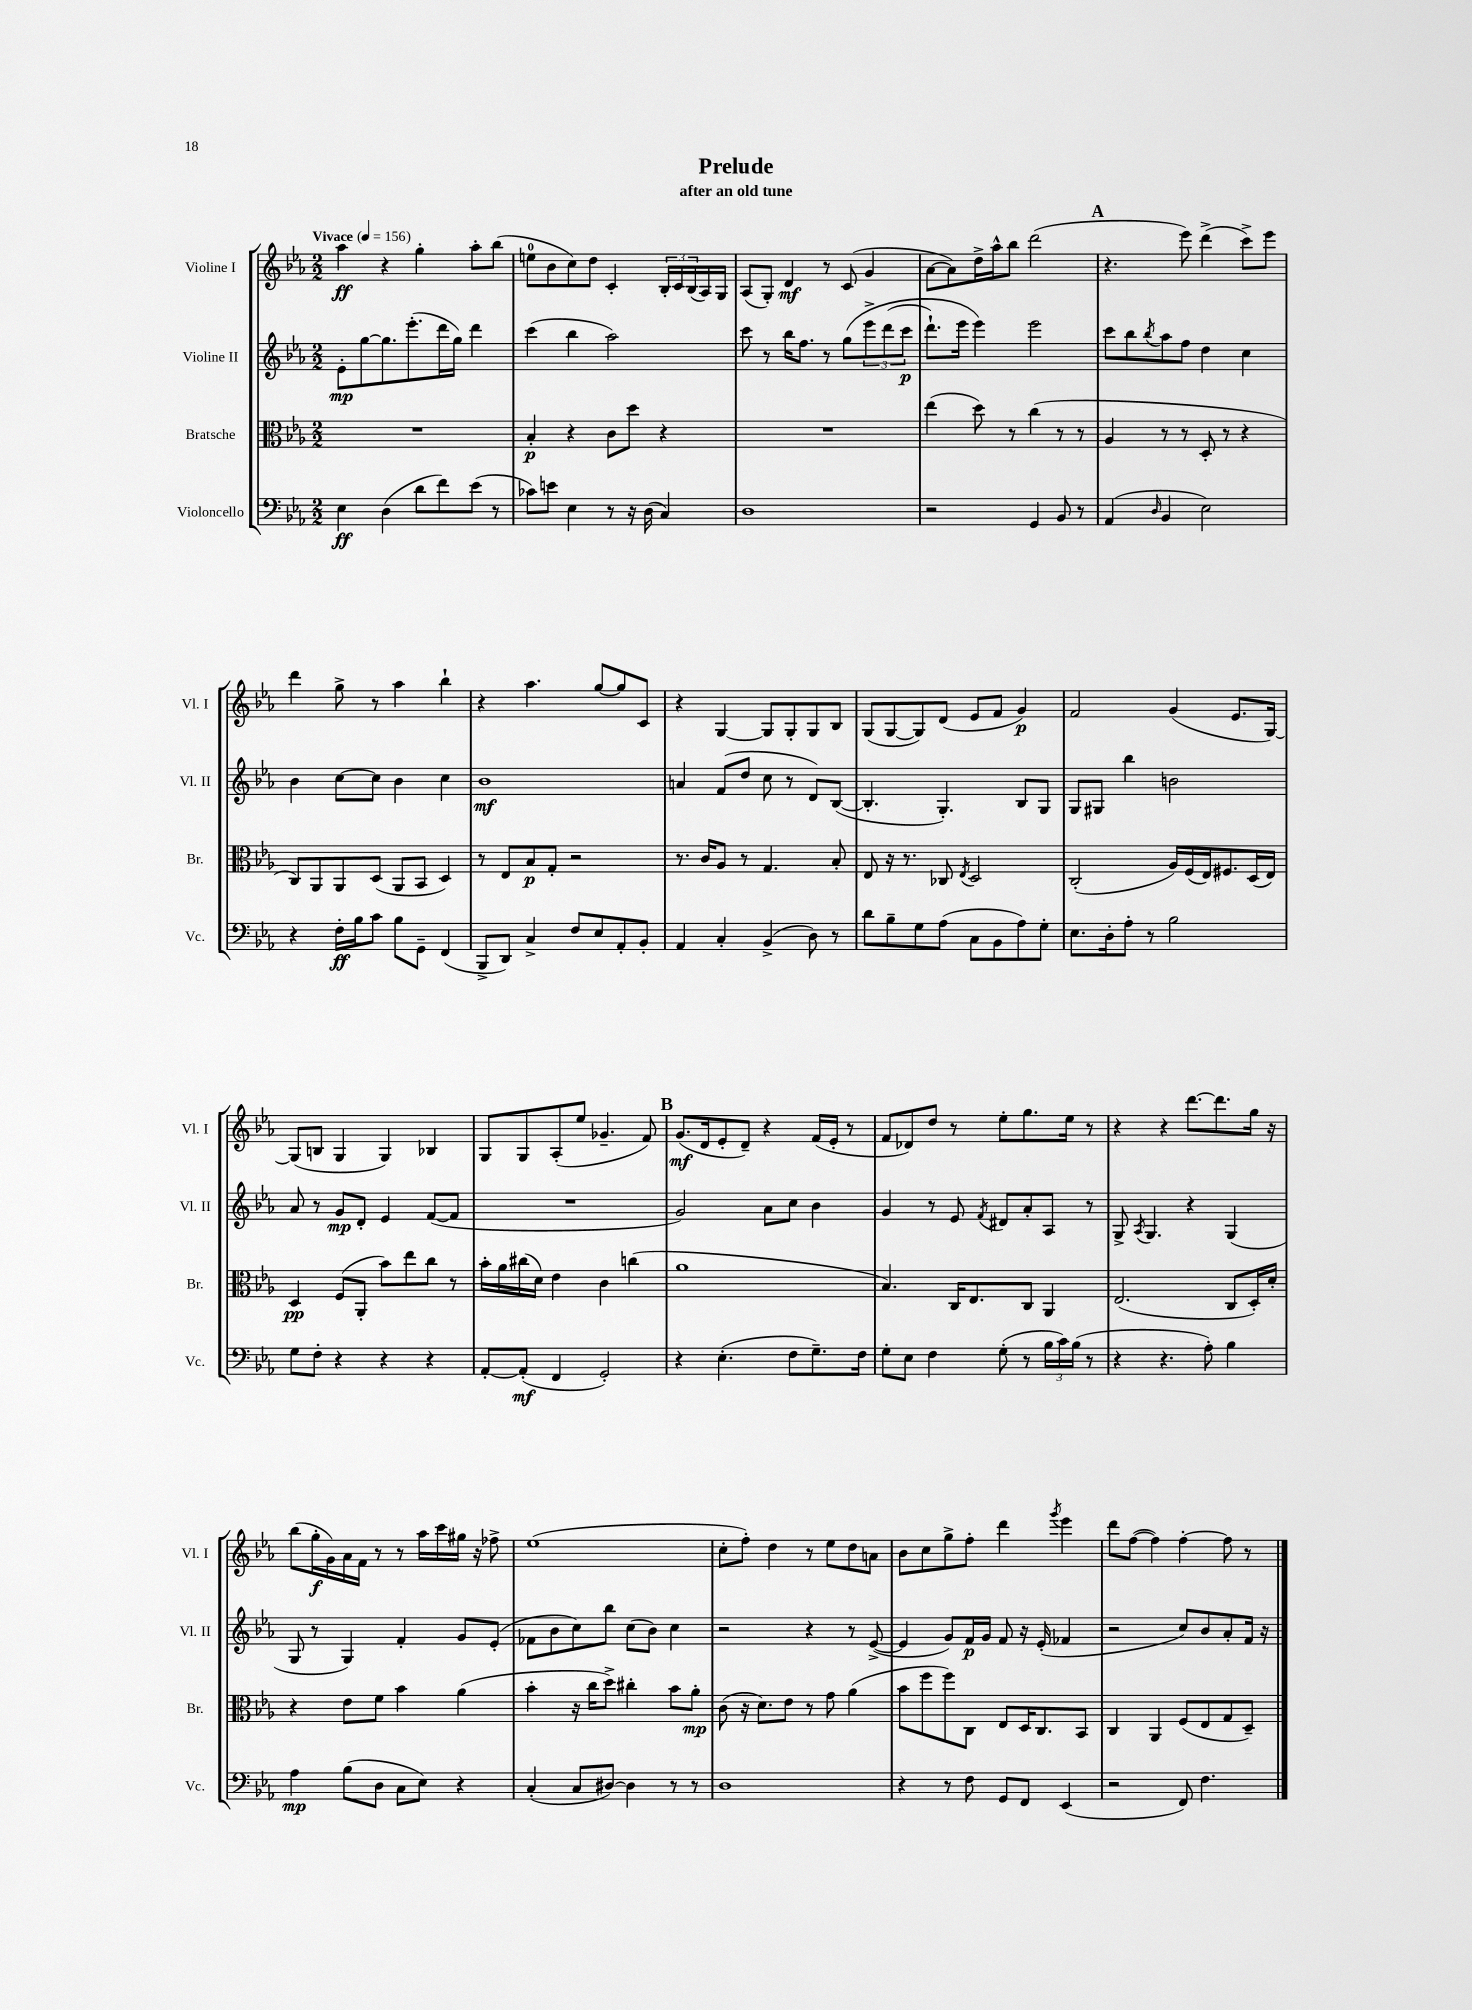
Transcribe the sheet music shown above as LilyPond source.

\header { title = "Prelude" subtitle = "after an old tune" }
<<
\new StaffGroup <<
\new Staff = "s0" \with { instrumentName = "Violine I" shortInstrumentName = "Vl. I" } {
    \clef treble \key ees \major \numericTimeSignature \time 2/2 \tempo "Vivace" 4 = 156
    aes''4\ff r4 g''4-. aes''8-. bes''8( |
    e''8-0 bes'8 c''8) d''8 c'4-. \tuplet 3/2 { bes16-. c'16 bes16( } aes16) g16 |
    aes8( g8-.) d'4\mf r8 c'8( g'4 |
    aes'8~ aes'8) d''16-> aes''16-^ bes''8 d'''2( |
    \mark \markup { \bold "A" } r4. ees'''8) d'''4->( c'''8->) ees'''8 |
    d'''4 g''8-> r8 aes''4 bes''4-! |
    r4 aes''4. g''8~ g''8 c'8 |
    r4 g4~ g8 g8-. g8 bes8 |
    g8( g8~ g8) d'8( ees'8 f'8 g'4\p) |
    f'2 g'4( ees'8. g16~) |
    g8( b8 g4 g4) bes4 |
    g8 g8 aes8-.( ees''8 ges'4.-- f'8) |
    \mark \markup { \bold "B" } g'8.\mf( d'16 ees'8-. d'8--) r4 f'16( ees'16-. r8 |
    f'8 des'8) d''8 r8 ees''8-. g''8. ees''16 r8 |
    r4 r4 d'''8.~ d'''8. g''16 r16 |
    bes''8( g''16-.\f g'16) aes'16 f'16 r8 r8 aes''16 c'''16 gis''16 r16 fes''8-> |
    ees''1( |
    c''8-. f''8-.) d''4 r8 ees''8 d''8 a'8 |
    bes'8 c''8 g''8-> f''8-. d'''4 \acciaccatura { g'''8 } ees'''4 |
    d'''8 f''8~( f''4) f''4~-. f''8 r8 \bar "|." |
}
\new Staff = "s1" \with { instrumentName = "Violine II" shortInstrumentName = "Vl. II" } {
    \clef treble \key ees \major \numericTimeSignature \time 2/2
    ees'8-.\mp g''8~ g''8. ees'''8.-.( d'''16 g''16) d'''4 |
    c'''4( bes''4 aes''2) |
    c'''8 r8 bes''16 f''8. r8 g''8\( \tuplet 3/2 { ees'''8-> d'''8( c'''8\p } |
    d'''8.-!) ees'''16 ees'''4\) ees'''2 |
    \mark \markup { \bold "A" } c'''8 bes''8 \acciaccatura { bes''8 } aes''8 f''8 d''4 c''4 |
    bes'4 c''8~ c''8 bes'4 c''4 |
    bes'1\mf |
    a'4 f'8( d''8 c''8 r8 d'8) bes8~( |
    bes4.-. g4.-.) bes8 g8 |
    g8 gis8 bes''4 b'2 |
    aes'8 r8 g'8\mp d'8-. ees'4 f'8~( f'8 |
    R1 |
    \mark \markup { \bold "B" } g'2) aes'8 c''8 bes'4 |
    g'4 r8 ees'8 \acciaccatura { f'8 } dis'8 aes'8-. aes8 r8 |
    g8-> \acciaccatura { aes8 } g4. r4 g4( |
    g8 r8 g4) f'4-. g'8 ees'8-.( |
    fes'8 bes'8 c''8) bes''8 c''8( bes'8) c''4 |
    r2 r4 r8 ees'8~->( |
    ees'4 g'8) f'16\p g'16 f'8 r16 ees'16-.( fes'4 |
    r2 c''8) bes'8 aes'8-. f'16 r16 \bar "|." |
}
\new Staff = "s2" \with { instrumentName = "Bratsche" shortInstrumentName = "Br." } {
    \clef alto \key ees \major \numericTimeSignature \time 2/2
    R1 |
    bes4-.\p r4 c'8 d''8 r4 |
    R1 |
    ees''4( d''8) r8 c''4( r8 r8 |
    \mark \markup { \bold "A" } aes4 r8 r8 d8-. r8 r4 |
    c8) aes,8 aes,8 d8( aes,8 bes,8 d4) |
    r8 ees8 bes8\p g8-. r2 |
    r8. c'16 aes8 r8 g4. bes8-. |
    ees8 r16 r8. ces8 \acciaccatura { ees8 } d2 |
    c2-.( aes16) f16( ees16) fis8. d16( ees16) |
    d4\pp f8( aes,8-. bes'8) ees''8 c''8 r8 |
    bes'16-. aes'16 cis''16( d'16) ees'4 c'4 c''4( |
    \mark \markup { \bold "B" } aes'1 |
    bes4.) c16 ees8. c8 aes,4 |
    ees2.( c8 d16-.) d'16-. |
    r4 ees'8 f'8 bes'4 aes'4( |
    bes'4-. r16 c''16 d''8->) cis''4-. bes'8 aes'8-.\mp |
    c'8( r16 d'8.) ees'8 r8 g'8 aes'4( |
    bes'8 f''8 f''8) c8 ees8 d16 c8. bes,8 |
    c4 aes,4 f8( ees8 g8 d8--) \bar "|." |
}
\new Staff = "s3" \with { instrumentName = "Violoncello" shortInstrumentName = "Vc." } {
    \clef bass \key ees \major \numericTimeSignature \time 2/2
    ees4\ff d4( d'8 f'8) ees'8( r8 |
    ces'8) e'8 ees4 r8 r16 d16( c4) |
    d1 |
    r2 g,4 bes,8 r8 |
    \mark \markup { \bold "A" } aes,4( \grace { d16 } bes,4 ees2) |
    r4 f16-.\ff bes16 c'8 bes8 g,8-- f,4( |
    bes,,8-> d,8) c4-> f8 ees8 aes,8-. bes,8-. |
    aes,4 c4-. bes,4->( d8) r8 |
    d'8 bes8-- g8 aes8( c8 bes,8 aes8) g8-. |
    ees8. d16-. aes8-. r8 bes2 |
    g8 f8-. r4 r4 r4 |
    aes,8~-. aes,8-.\mf( f,4 g,2-.) |
    \mark \markup { \bold "B" } r4 ees4.-.( f8 g8.--) f16 |
    g8-. ees8 f4 g8-.( r8 \tuplet 3/2 { bes16 c'16) bes16( } r8 |
    r4 r4. aes8-.) bes4 |
    aes4\mp bes8( d8 c8 ees8) r4 |
    c4-.( c8 dis8~) dis4 r8 r8 |
    d1 |
    r4 r8 f8 g,8 f,8 ees,4( |
    r2 f,8) f4. \bar "|." |
}
>>
>>
\layout { \context { \Score \remove "Bar_number_engraver" } }
